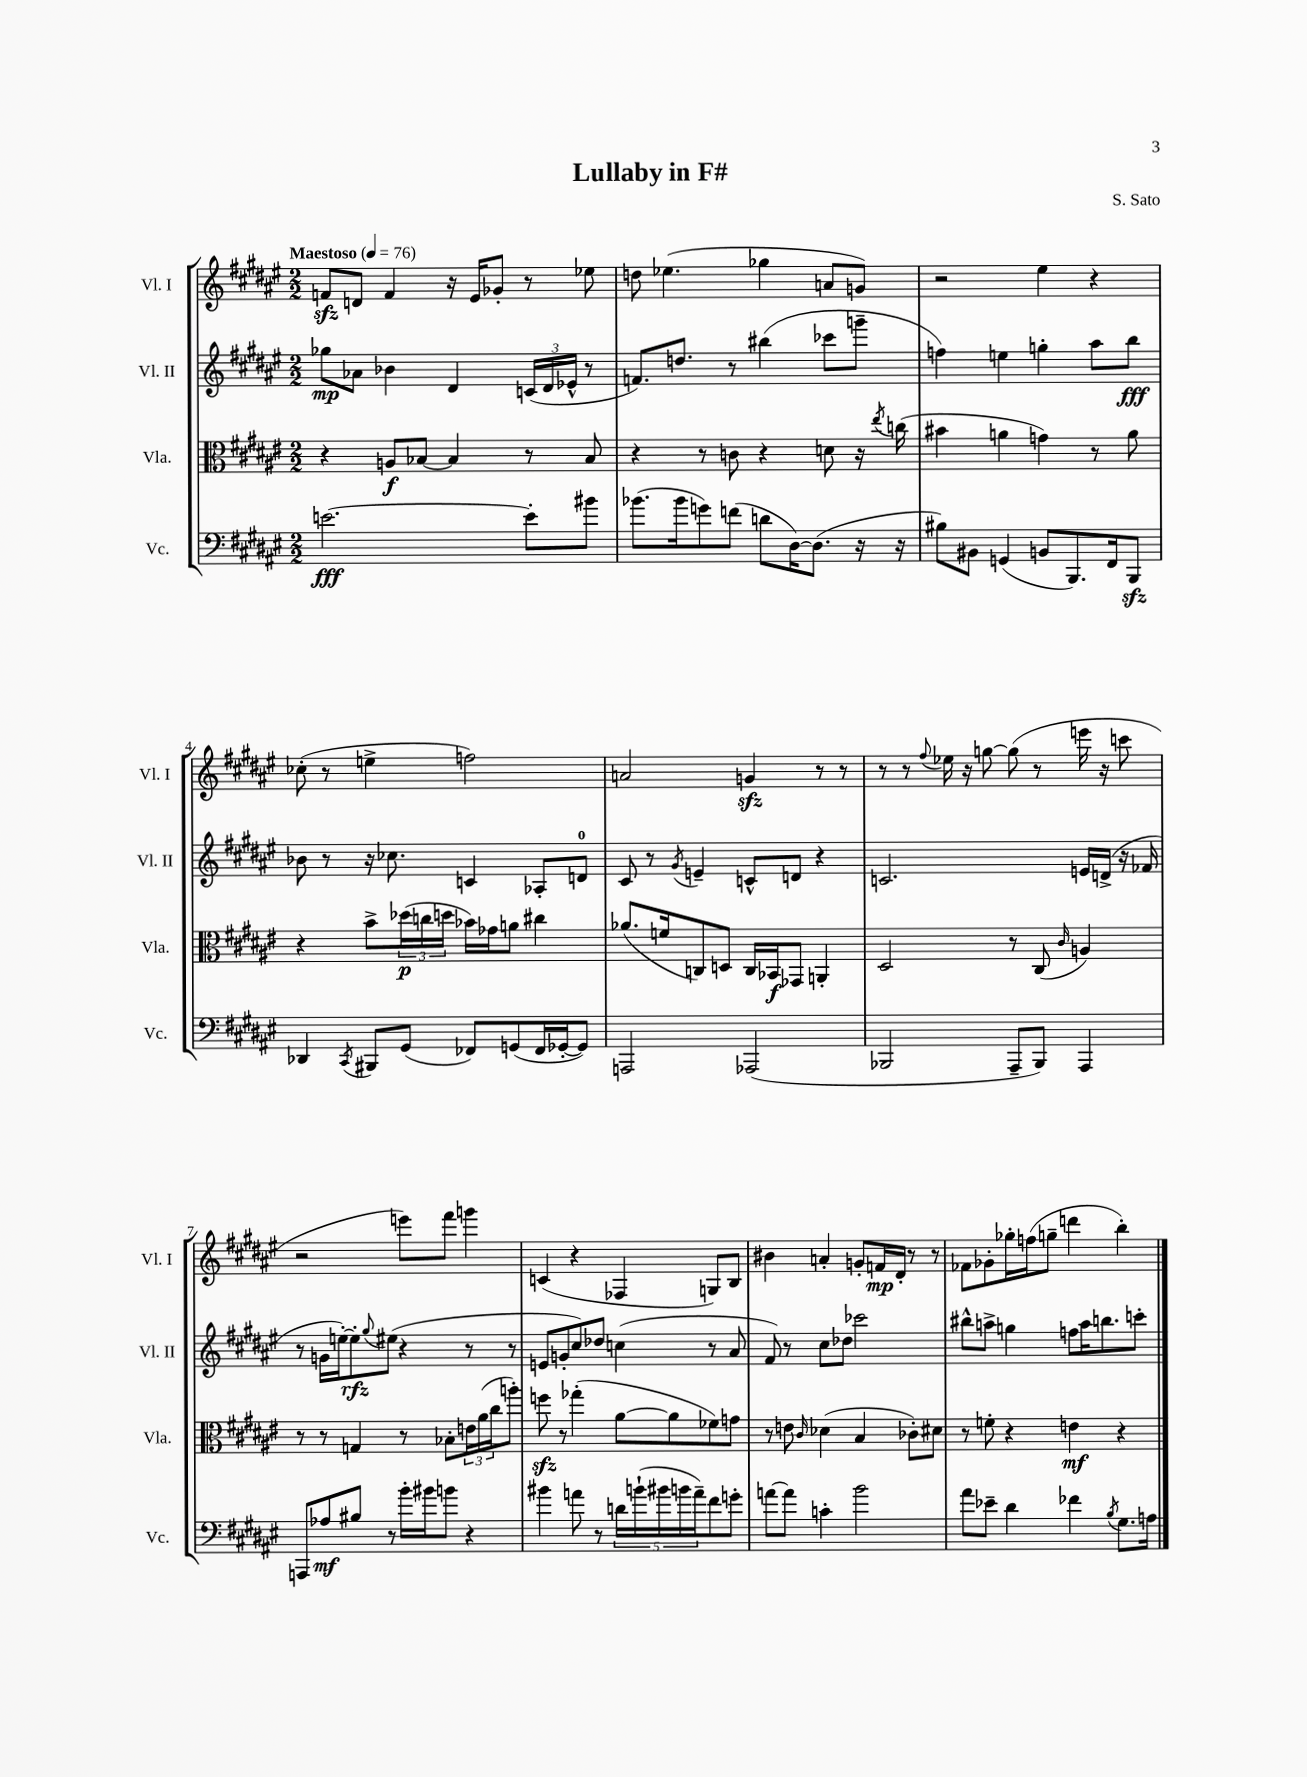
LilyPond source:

\header { title = "Lullaby in F#" composer = "S. Sato" }
<<
\new StaffGroup <<
\new Staff = "s0" \with { instrumentName = "Vl. I" shortInstrumentName = "Vl. I" } {
    \clef treble \key fis \major \numericTimeSignature \time 2/2 \tempo "Maestoso" 4 = 76
    f'8\sfz d'8 f'4 r16 eis'16 ges'8-. r8 ees''8 |
    d''8 ees''4.( ges''4 a'8 g'8) |
    r2 eis''4 r4 |
    ces''8-.( r8 e''4-> f''2) |
    a'2 g'4\sfz r8 r8 |
    r8 r8 \appoggiatura { fis''8 } ees''16 r16 g''8~ g''8( r8 e'''16 r16 c'''8 |
    r2 e'''8) fis'''8 g'''4 |
    c'4( r4 fes4 g8) b8 |
    bis'4 a'4-. g'8-. f'16\mp dis'16-. r8 r8 |
    fes'8 ges'8-. ges''16-. f''16( g''8-- d'''4 b''4-.) \bar "|." |
}
\new Staff = "s1" \with { instrumentName = "Vl. II" shortInstrumentName = "Vl. II" } {
    \clef treble \key fis \major \numericTimeSignature \time 2/2
    ges''8\mp aes'8 bes'4 dis'4 \tuplet 3/2 { c'16( dis'16 ees'16-^ } r8 |
    f'8.) d''8. r8 bis''4( ces'''8 g'''8-- |
    f''4) e''4 g''4-. ais''8 b''8\fff |
    bes'8 r8 r16 ces''8. c'4 aes8-. d'8-0 |
    cis'8 r8 \acciaccatura { gis'8 } e'4-- c'8-^ d'8 r4 |
    c'2. e'16 d'16->( r16 fes'16 |
    r8 g'16 e''16~-.) e''8-.\rfz \appoggiatura { gis''8 } eis''8( r4 r8 r8 |
    e'8 g'8-. cis''8) des''8 c''4( r8 ais'8 |
    fis'8) r8 cis''8 des''8 ces'''2 |
    bis''8-^ a''8-> g''4 f''8 a''16 b''8. c'''8-. \bar "|." |
}
\new Staff = "s2" \with { instrumentName = "Vla." shortInstrumentName = "Vla." } {
    \clef alto \key fis \major \numericTimeSignature \time 2/2
    r4 a8\f bes8~ bes4 r8 bes8 |
    r4 r8 c'8 r4 d'8 r16 \acciaccatura { eis''8 } c''16( |
    bis'4 a'4 g'4) r8 a'8 |
    r4 b'8-> \tuplet 3/2 { des''16\p( c''16 d''16 } bes'16) ges'16 a'8 cis''4 |
    aes'8.( f'16 c8) d8 c16 bes,16\f ges,8 a,4-. |
    dis2 r8 cis8( \grace { cis'16 } a4) |
    r8 r8 g4 r8 bes8-. \tuplet 3/2 { e'16 ais'16( cis''16 } a''8-.) |
    f''8\sfz r8 ges''4-.( ais'8~ ais'8 fes'8) g'8 |
    r8 e'8 \grace { cis'16 } des'4( b4 ces'8-.) dis'8 |
    r8 f'8-. r4 e'4\mf r4 \bar "|." |
}
\new Staff = "s3" \with { instrumentName = "Vc." shortInstrumentName = "Vc." } {
    \clef bass \key fis \major \numericTimeSignature \time 2/2
    e'2.~\fff e'8-. bis'8 |
    bes'8.( bes'16 g'8) f'8( d'8 dis16~) dis8.( r16 r16 |
    bis8) bis,8 g,4( b,8 b,,8.) fis,16 b,,8\sfz |
    des,4 \acciaccatura { cis,8 } bis,,8 gis,8( fes,8) g,8( fes,16 ges,16~-. ges,8) |
    a,,2 aes,,2( |
    bes,,2 ais,,8-- bes,,8) ais,,4 |
    a,,8 aes8\mf bis8 r8 b'16-. bis'16 b'8 r4 |
    bis'4 a'8 r8 \tuplet 5/4 { d'16 b'16-!( bis'16 b'16 a'16--) } fis'8 g'8-. |
    a'8~ a'8 c'4-. b'2 |
    ais'8 ees'8-- dis'4 fes'4 \acciaccatura { b8 } gis8. a16 \bar "|." |
}
>>
>>
